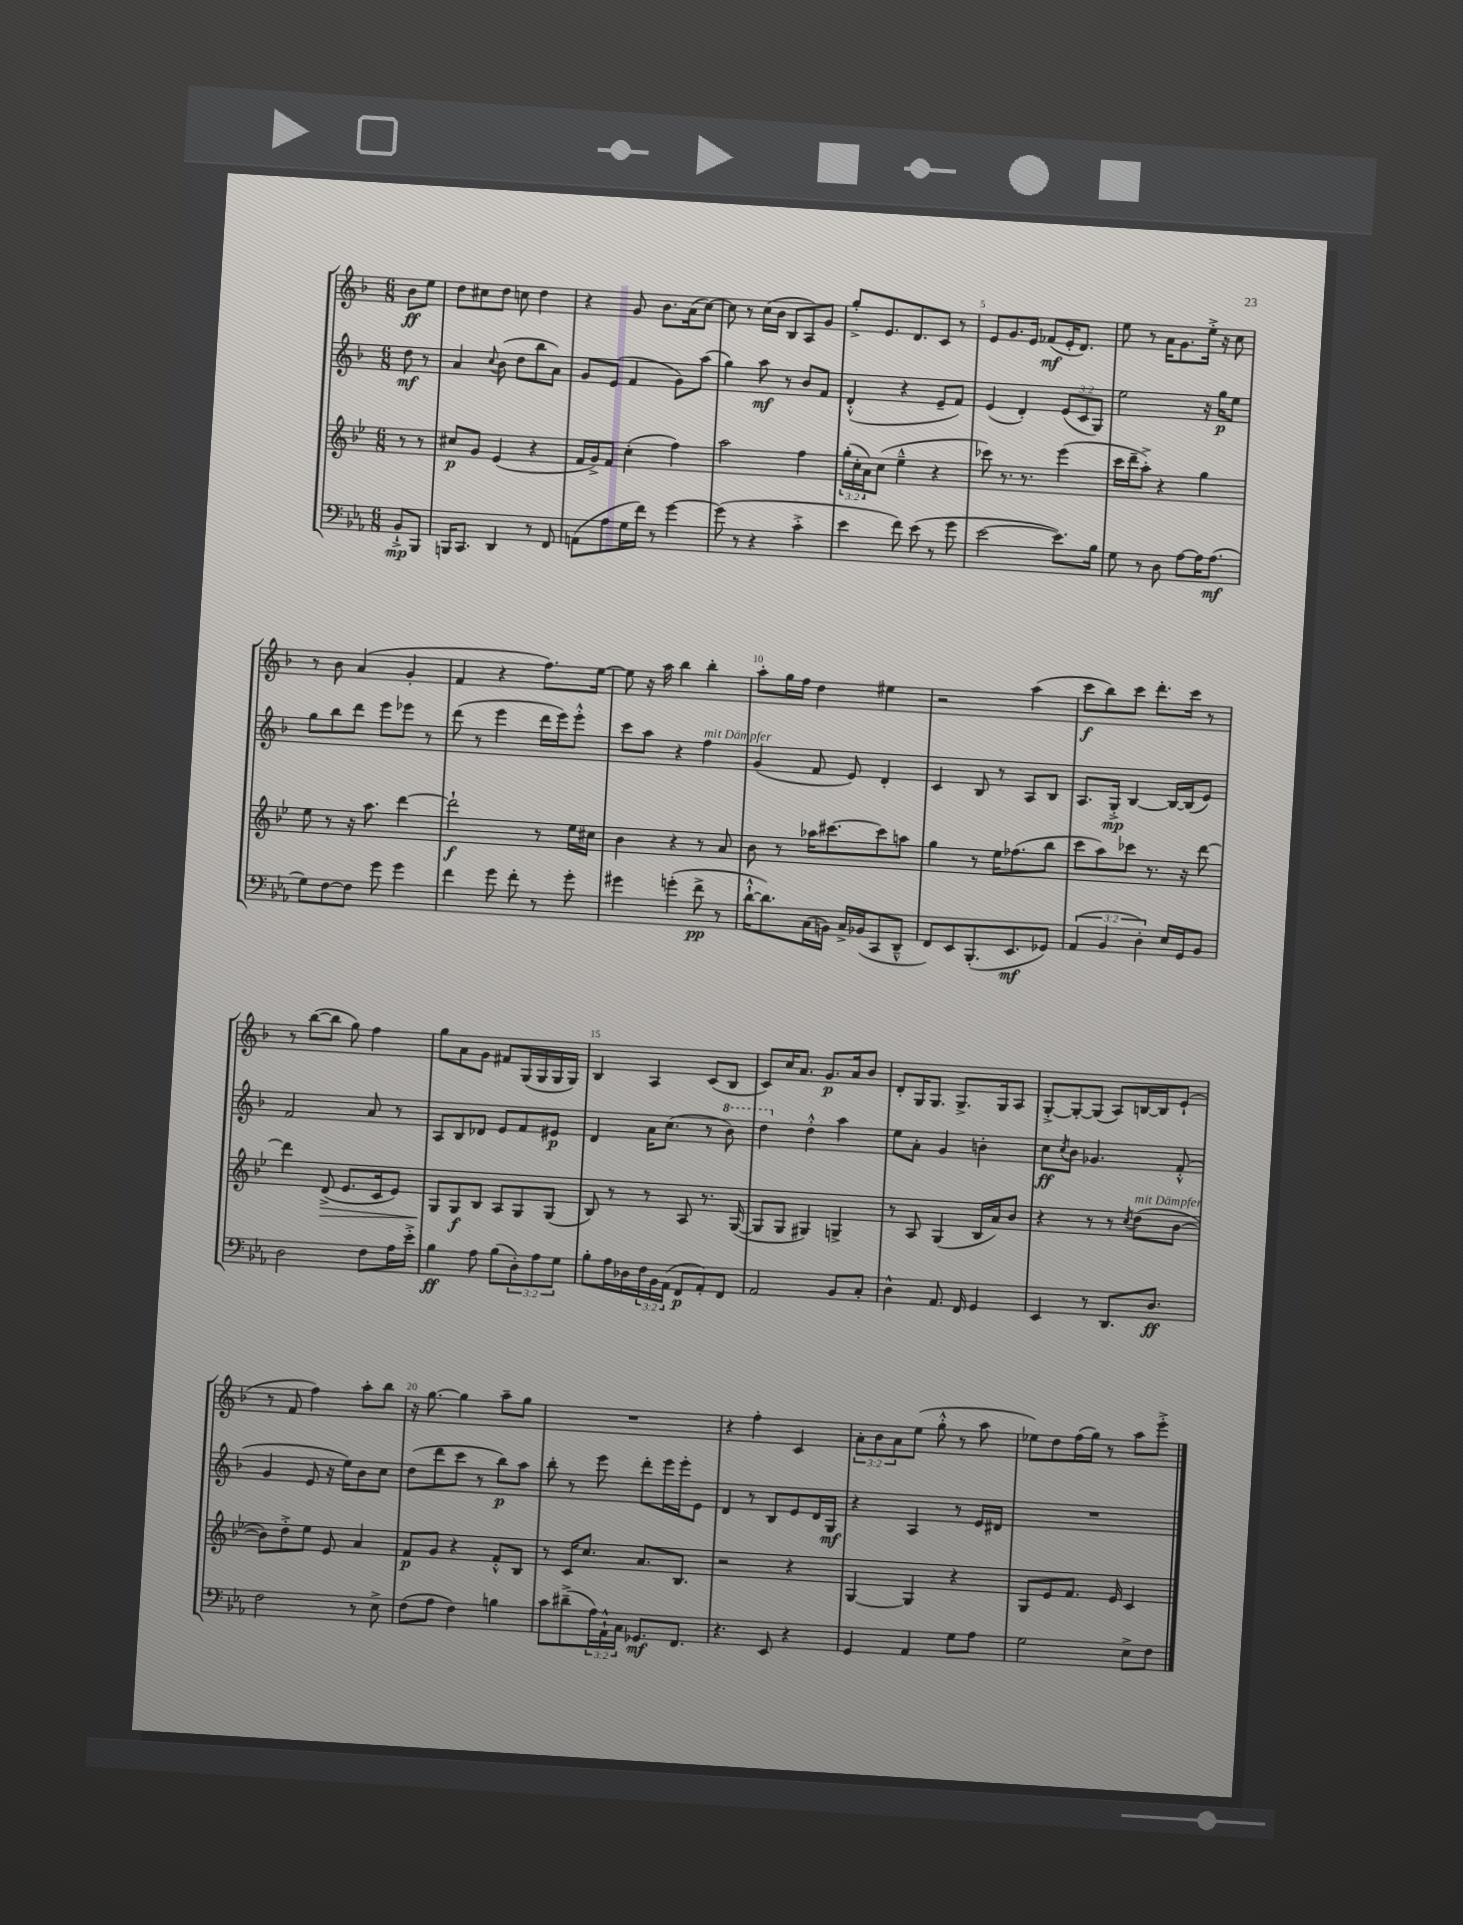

**kern	**kern	**kern	**kern
*staff4	*staff3	*staff2	*staff1
*clefF4	*clefG2	*clefG2	*clefG2
*k[b-e-a-]	*k[b-e-]	*k[b-]	*k[b-]
*M6/8	*M6/8	*M6/8	*M6/8
8BB-`^	8r	8dd	8b-
8BBB-	8r	8r	8ee
=	=	=	=
16BBB	8cc#	4a	8dd
8.CC	.	.	.
.	8g	.	8cc#
.	.	8qqcc	.
4DD	(4e-	(8b-	8dd
.	.	8dd	8cc
8r	4r	8bb-	4dd
8FF	.	8a)	.
=	=	=	=
(8AA	16f	8g	4r
.	16g^)	.	.
8A-	8f	(8e	.
16G	(4cc'	4f	8g
16f)	.	.	.
8r	.	.	8.b-
[4g	4ff)	8g)	.
.	.	.	(16a
.	.	(8aa	[8cc)
=	=	=	=
(8g]	2aa	4gg)	8cc]
8r	.	.	8r
4r	.	8aa	(16cc
.	.	.	16b-
.	.	8r	8B-
4c'^	4ff	8b-	8A)
.	.	8f	8g
=	=	=	=
4e-	(24gg'	(4d'^^	8gg'^
.	24cc'	.	.
.	24a)	.	.
.	(8cc	.	8.e
8f)	4ee-~^^	4r	.
.	.	.	8.d
(8e-	.	.	.
8r	4r	8e~	8c
8g	.	8f)	8r
=	=	=	=
[2e-	8ccc-)	(4e	8e
.	8.r	.	8.g
.	.	4d')	.
.	8.r	.	16e
.	.	.	(8f-
8.e-])	(4eee-	(12e	16e'
.	.	.	8.d)
.	.	12c	.
.	.	12G)	.
16B-	.	.	.
=	=	=	=
8G	16ccc	2ee	8ee
.	16ddd~	.	.
8r	8aa'^)	.	8r
8D	4r	.	16a
.	.	.	8.g
[8A-	.	.	.
16A-]	4gg	16r	16ee'^
(8.A-	.	16gg	16r
.	.	8ee	8cc
=	=	=	=
8G)	8ee-	8gg	8r
[8F	8r	8bb-	8b-
8F]	16r	8ddd	(4a
.	8.aa	.	.
8g	.	8eee	.
4g	[4ddd	8eee-	4g'
.	.	8r	.
=	=	=	=
4f	2ddd`]	(8ddd	4f
.	.	8r	.
8g	.	4eee	4r
8f'	.	.	.
8r	8r	16ddd	8.ff)
.	.	16eee)	.
8g'	16ee-	8eee'^^	.
.	16cc#	.	[16ee
=	=	=	=
4g#	4b-	8ccc	8ee]
.	.	8aa	16r
.	.	.	16aa
(4g'	4r	4r	4bb-
8f^	8r	4ff	4bb-'
8r	8a	.	.
=	=	=	=
[16d`^^	8b-	(4g	8aa'
8.d])	.	.	.
.	8r	.	16gg
.	.	.	16ff
(16C	16aa-	8f	4dd
16BB)	[8.ccc#	.	.
16C^	.	8e)	.
(16BB-	.	.	.
8CC	8ccc#]	4d'	4ee#
8DD~^^	8aa	.	.
=	=	=	=
8FF)	4gg	4c	2r
8EE-	.	.	.
(8.BBB-'	8r	8B-	.
.	16ee-	8r	.
8.EE-	(8.ff-	.	.
.	.	8A	(4aa
8GG-)	8bb-	8B-	.
=	=	=	=
(6AA-	8ccc	8.A	8ccc
.	8aa)	.	8bb-)
6BB-	.	.	.
.	.	16G'^	.
.	8ccc-	[4B-	8ccc
6D')	.	.	.
.	8.r	.	8.ddd'
16E-	.	16B-_	.
16GG	16r	(16B-]	16ccc
8BB-	[8ddd	8e)	8r
=	=	=	=
2D	4ddd]	2f	8r
.	.	.	([8bb-
.	(8d^	.	8bb-]
.	8.e-	.	8gg)
8F	.	8a	4ff
.	16c	.	.
16A-	8e-)	8r	.
16e-'^	.	.	.
=	=	=	=
4B-	8G	8A	8gg
.	8G	8B-	8a
8A-	8B-	8d-	8g
(8B-	8A	8e	8f#
12D')	8G	8f	(16G
.	.	.	16G
12A-	.	.	.
.	(8G	8e#	16G
12G	.	.	.
.	.	.	16G)
=	=	=	=
8B-'	8B-)	4d	4B-
16A-	8r	.	.
16D-	.	.	.
24F	8r	16a	4A
24BB-	.	.	.
.	.	(8.cc	.
(24AA-	.	.	.
8FF	8A	.	.
8AA-')	8.r	8r	(8c
8FF	.	8bb-)	8B-
.	([16G	.	.
=	=	=	=
2AA-	8G]	4ddd	8c)
.	8G	.	16cc
.	.	.	8.a
.	4G#)	4dd'^^	.
.	.	.	8.g
8BB-	4G^	4aa	.
.	.	.	16a
8C'	.	.	8b-
=	=	=	=
4D^^	8r	8ee	8d'
.	8A	8a'	16G
.	.	.	8.G
8.AA-	(4G	4g	.
.	.	.	8.G^
16FF	.	.	.
4GG	16B-	4b'	.
.	16a)	.	16G
.	8b-	.	8A
=	=	=	=
4EE-	4r	8cc	[8G'^
.	.	8qcc	.
.	.	8b-	8G'_
8r	8r	4.g-	(8G]
8.DD	8r	.	8A)
.	8qcc	.	.
.	(8dd	.	[16B
8.D	.	.	16B]
.	[8b-	(8f'^^	(8e`
=	=	=	=
2F	8b-])	4g	8r
.	8dd'^	.	8f
.	8ee-	8e	4ff)
.	8e-	16r	.
.	.	16ee)	.
8r	4a	8b-	8aa'
8E-^	.	8cc	8bb-
=	=	=	=
(8F	8f	(8dd	16r
.	.	.	[8.gg
8A-	8g	8ddd	.
4F)	4r	8ccc	4gg]
.	.	8r	.
4B	8f'^^	8bb-)	8aa~
.	8B-	8aa	8gg
=	=	=	=
8c	8r	8bb-'	2.r
(8d#~^	16c	8r	.
.	8.cc	.	.
24A-)	.	8eee	.
24AA-`^^	.	.	.
24C	.	.	.
8.GG-	8.a	8ddd'	.
.	.	16eee	.
8.FF	8.B-	16eee'	.
.	.	8e	.
=	=	=	=
4.r	2r	4d	4r
.	.	8r	4ff'
8EE-	.	8B-	.
4r	4r	8e	4c
.	.	16d	.
.	.	16G	.
=	=	=	=
4GG	[4G	4r	12a'
.	.	.	12b-
.	.	.	12a
4AA-	4G]	4A	(8ee
.	.	.	8gg'^^
8G	4r	8r	8r
8A-	.	16e	8aa
.	.	16d#	.
=	=	=	=
2G	8G	2.r	8ee-)
.	8e-	.	8dd
.	8.f	.	(16ff
.	.	.	16gg)
.	.	.	8r
.	16e-	.	.
8E-^	4c	.	8aa
8F	.	.	8eee'^
==	==	==	==
*-	*-	*-	*-
